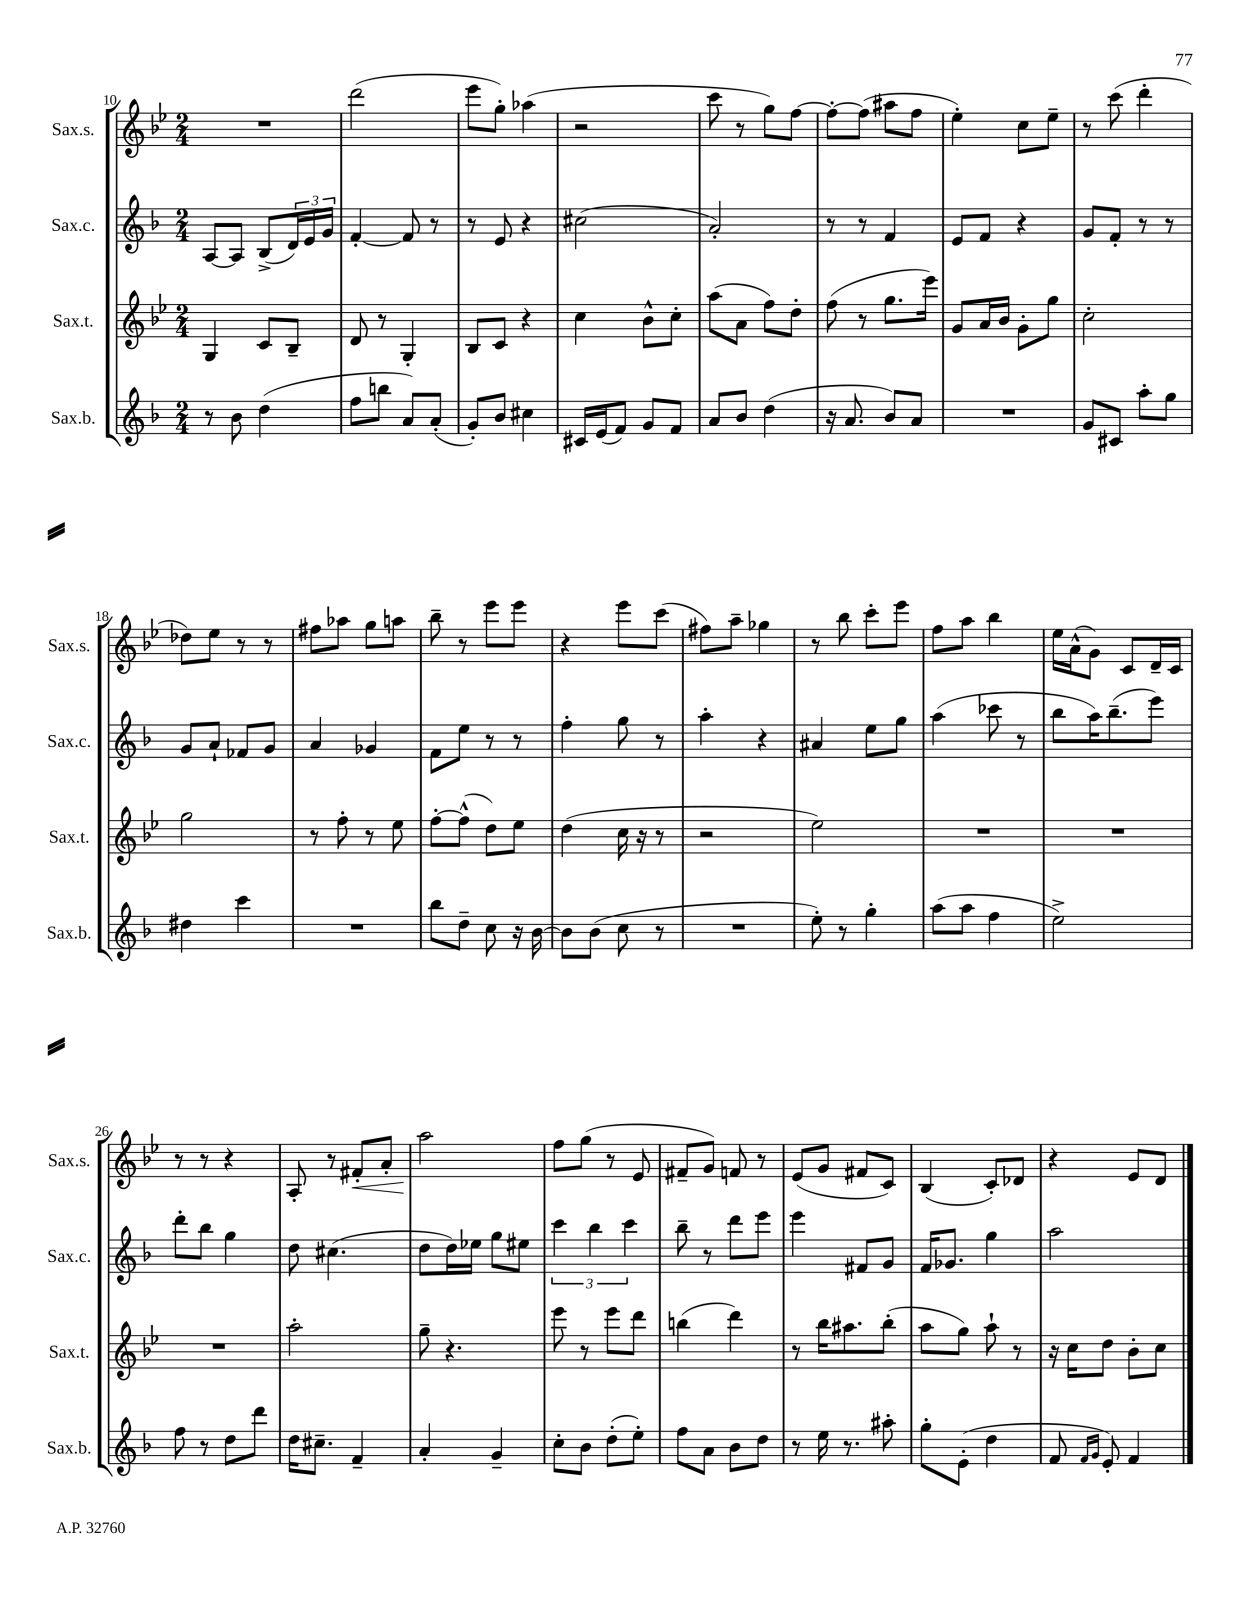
<<
\new StaffGroup <<
\new Staff = "s0" \with { instrumentName = "Sax.s." shortInstrumentName = "Sax.s." } {
    \clef treble \key bes \major \numericTimeSignature \time 2/4
    R2 |
    d'''2( |
    ees'''8 g''8-.) aes''4( |
    r2 |
    c'''8 r8 g''8) f''8~ |
    f''8~-. f''8( ais''8 f''8 |
    ees''4-.) c''8 ees''8-- |
    r8 c'''8( d'''4-. |
    des''8) ees''8 r8 r8 |
    fis''8 aes''8 g''8 a''8 |
    bes''8-- r8 ees'''8 ees'''8 |
    r4 ees'''8 c'''8( |
    fis''8) a''8-- ges''4 |
    r8 bes''8 c'''8-. ees'''8 |
    f''8 a''8 bes''4 |
    ees''16 a'16-^( g'8) c'8 d'16-- c'16 |
    r8 r8 r4 |
    a8-. r8 fis'8-.\< a'8-. |
    a''2\! |
    f''8 g''8( r8 ees'8 |
    fis'8-- g'8) f'8 r8 |
    ees'8( g'8 fis'8 c'8) |
    bes4( c'8-.) des'8 |
    r4 ees'8 d'8 \bar "|." |
}
\new Staff = "s1" \with { instrumentName = "Sax.c." shortInstrumentName = "Sax.c." } {
    \clef treble \key f \major \numericTimeSignature \time 2/4
    a8~ a8 bes8->( \tuplet 3/2 { d'16) e'16 g'16 } |
    f'4~-. f'8 r8 |
    r8 e'8 r4 |
    cis''2( |
    a'2-.) |
    r8 r8 f'4 |
    e'8 f'8 r4 |
    g'8 f'8-. r8 r8 |
    g'8 a'8-! fes'8 g'8 |
    a'4 ges'4 |
    f'8 e''8 r8 r8 |
    f''4-. g''8 r8 |
    a''4-. r4 |
    ais'4 e''8 g''8 |
    a''4( ces'''8 r8 |
    bes''8 a''16) bes''8.--( e'''8) |
    d'''8-. bes''8 g''4 |
    d''8 cis''4.( |
    d''8 d''16) ees''16 g''8 eis''8 |
    \tuplet 3/2 { c'''4 bes''4 c'''4 } |
    bes''8-- r8 d'''8 e'''8 |
    e'''4 fis'8 g'8 |
    f'16 ges'8. g''4 |
    a''2 \bar "|." |
}
\new Staff = "s2" \with { instrumentName = "Sax.t." shortInstrumentName = "Sax.t." } {
    \clef treble \key bes \major \numericTimeSignature \time 2/4
    g4 c'8 bes8-- |
    d'8 r8 g4-. |
    bes8 c'8 r4 |
    c''4 bes'8-^ c''8-. |
    a''8( a'8 f''8) d''8-. |
    f''8( r8 g''8. ees'''16) |
    g'8 a'16 bes'16 g'8-. g''8 |
    c''2-. |
    g''2 |
    r8 f''8-. r8 ees''8 |
    f''8~-. f''8-^( d''8) ees''8 |
    d''4( c''16 r16 r8 |
    r2 |
    ees''2) |
    R2 |
    R2 |
    R2 |
    a''2-. |
    g''8-- r4. |
    ees'''8 r8 ees'''8 d'''8 |
    b''4( d'''4) |
    r8 bes''16 ais''8. bes''8-.( |
    a''8 g''8) a''8-! r8 |
    r16 c''16 d''8 bes'8-. c''8 \bar "|." |
}
\new Staff = "s3" \with { instrumentName = "Sax.b." shortInstrumentName = "Sax.b." } {
    \clef treble \key f \major \numericTimeSignature \time 2/4
    r8 bes'8 d''4( |
    f''8 b''8 a'8) a'8-.( |
    g'8-.) bes'8 cis''4 |
    cis'16 e'16( f'8) g'8 f'8 |
    a'8 bes'8 d''4( |
    r16 a'8. bes'8) a'8 |
    R2 |
    g'8 cis'8 a''8-. g''8 |
    dis''4 c'''4 |
    R2 |
    bes''8 d''8-- c''8 r16 bes'16~ |
    bes'8 bes'8( c''8 r8 |
    R2 |
    e''8-.) r8 g''4-. |
    a''8( a''8 f''4 |
    e''2->) |
    f''8 r8 d''8 d'''8 |
    d''16 cis''8.-- f'4-- |
    a'4-. g'4-- |
    c''8-. bes'8 d''8-.( e''8-.) |
    f''8 a'8 bes'8 d''8 |
    r8 e''16 r8. ais''8-. |
    g''8-. e'8-.( d''4 |
    f'8 \grace { f'16 g'16 } e'8-.) f'4 \bar "|." |
}
>>
>>
\layout { \context { \Score currentBarNumber = #10 } }
